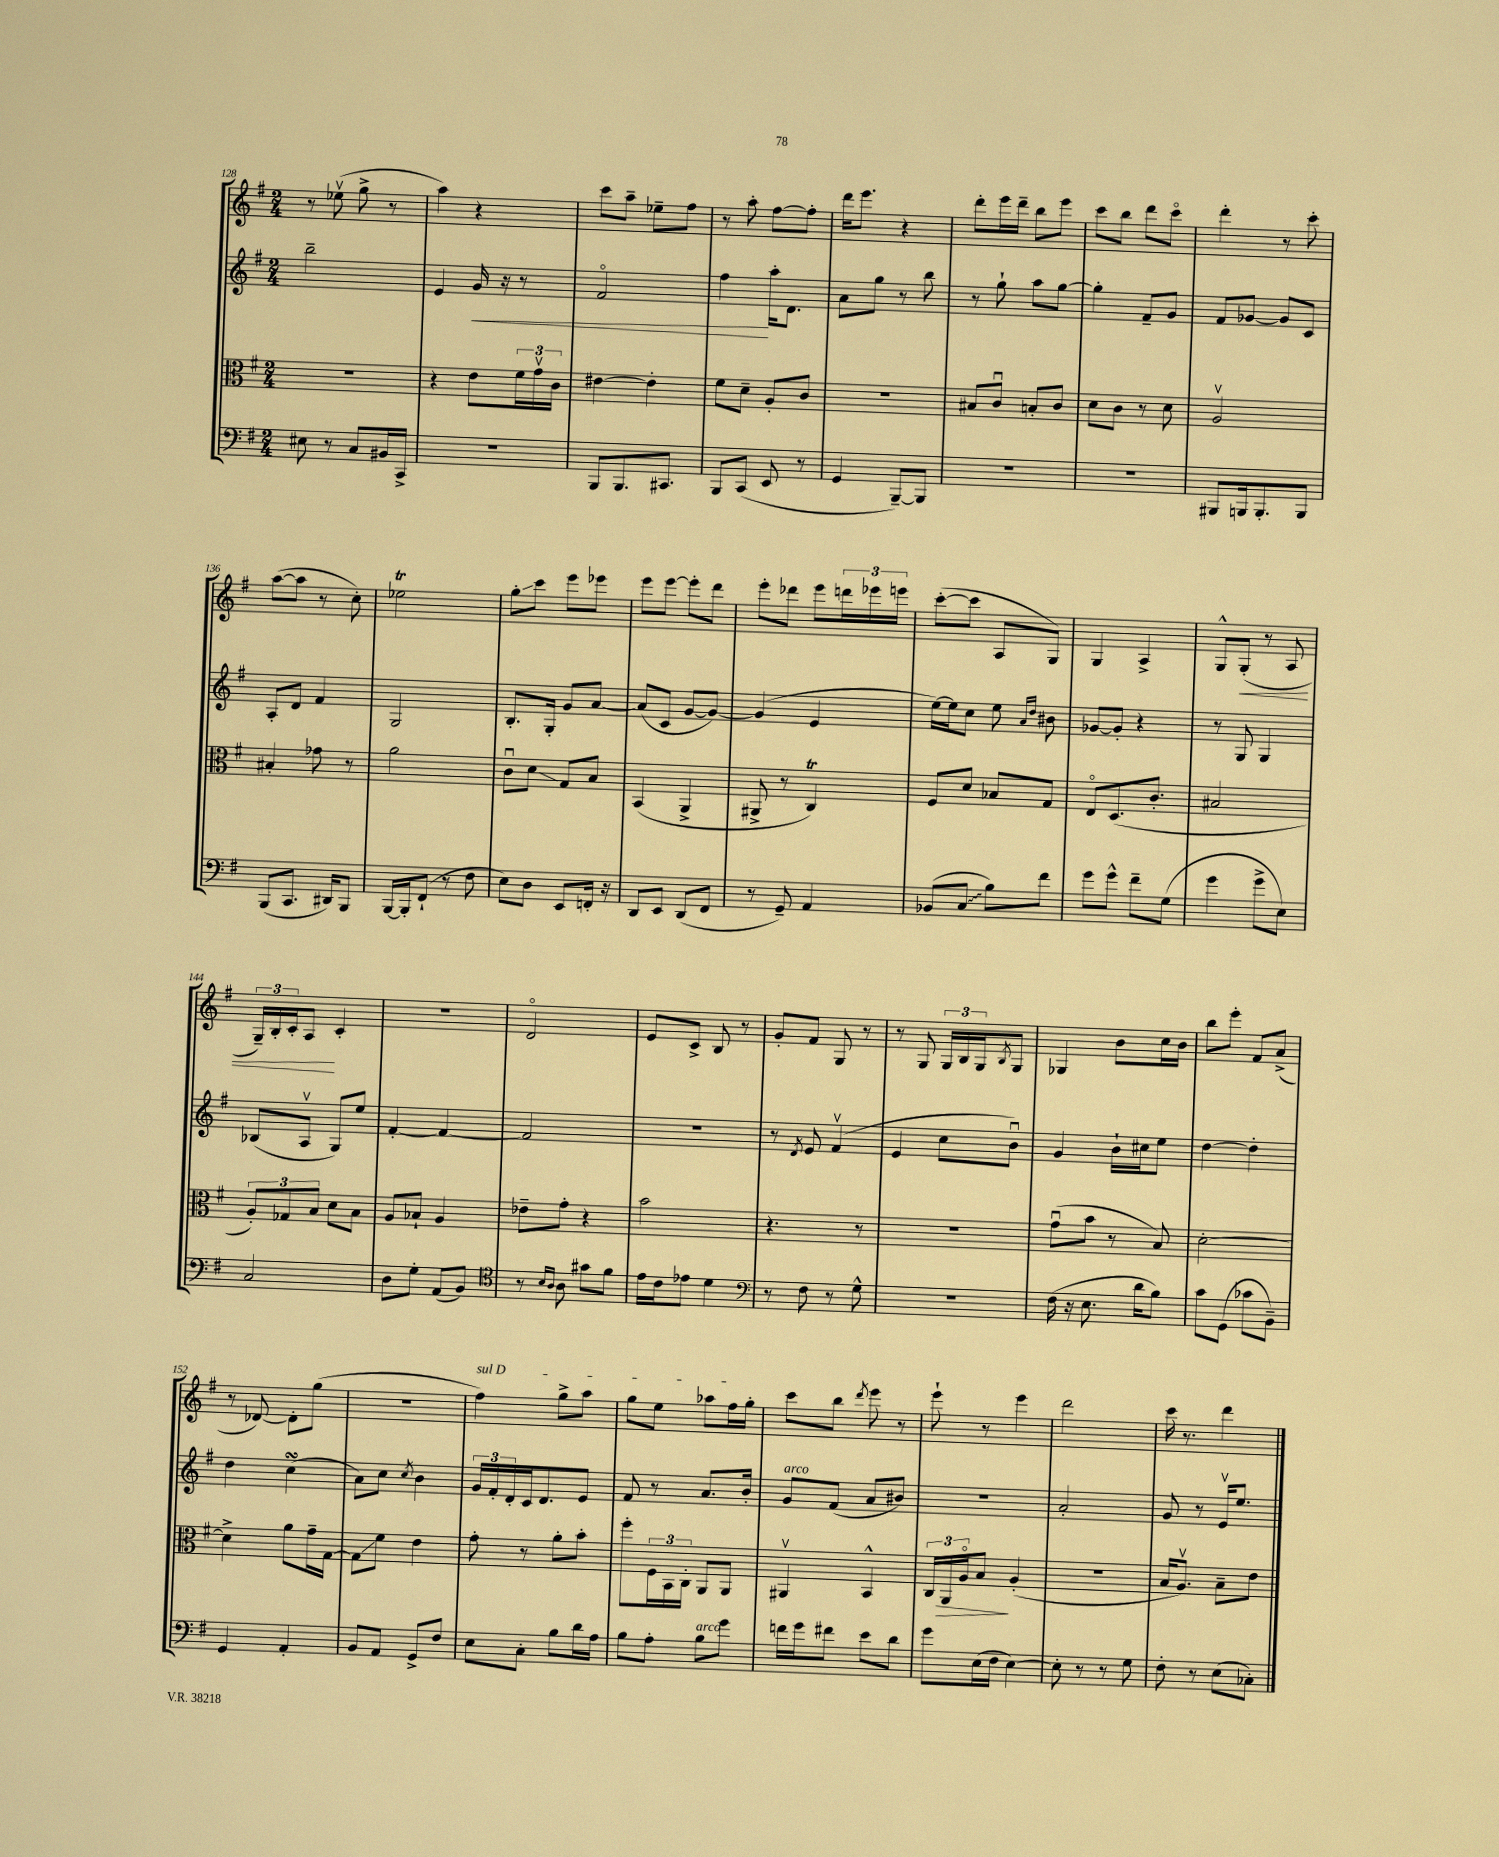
<<
\new StaffGroup <<
\new Staff = "s0" {
    \clef treble \key g \major \numericTimeSignature \time 2/4
    r8 ees''8\upbow( g''8-> r8 |
    a''4) r4 |
    c'''8 a''8-- ees''8-- fis''8 |
    r8 a''8-. fis''8~ fis''8-. |
    d'''16 e'''8. r4 |
    d'''8-. e'''16 d'''16-- b''8 e'''8 |
    c'''8 b''8 d'''8 c'''8\flageolet |
    d'''4-. r8 c'''8-. |
    a''8~( a''8 r8 c''8-.) |
    ees''2\trill |
    g''8-.\glissando c'''8 e'''8 ees'''8 |
    e'''8 e'''8~ e'''8-. d'''8 |
    e'''8-. des'''8 e'''8 \tuplet 3/2 { d'''16 ees'''16 e'''16 } |
    c'''8~-.( c'''8 a8 g8) |
    g4 a4-> |
    g8-^ g8-.\<( r8 a8 |
    \tuplet 3/2 { g16--) b16-. c'16-. } a8\! c'4-. |
    r2 |
    d'2\flageolet |
    e'8 c'8-> b8 r8 |
    g'8-. fis'8 g8 r8 |
    r8 g8 \tuplet 3/2 { g16 b16 g16 } \acciaccatura { b8 } g8 |
    ges4 b'8 c''16 b'16 |
    b''8 e'''8-. fis'8 a'8->( |
    r8 des'8~) des'8-. g''8( |
    r2 |
    \once \override TextSpanner.bound-details.left.text = \markup { \italic "sul D" } fis''4\startTextSpan) g''8-> a''8 |
    g''8 e''8 aes''8 fis''16 g''16-.\stopTextSpan |
    c'''8 b''8 \acciaccatura { d'''8 } e'''8 r8 |
    e'''8-! r8 e'''4 |
    d'''2 |
    c'''16 r8. d'''4 \bar "|." |
}
\new Staff = "s1" {
    \clef treble \key g \major \numericTimeSignature \time 2/4
    b''2-- |
    e'4 g'16\< r16 r8 |
    fis'2\flageolet |
    fis''4\! a''16-. d'8. |
    a'8 g''8 r8 b''8 |
    r8 g''8-! a''8 g''8~ |
    g''4-. fis'8-- g'8 |
    fis'8 ges'8~ ges'8 c'8 |
    a8-. d'8 fis'4 |
    g2 |
    b8.-. g16-. g'8 a'8~ |
    a'8( c'8 g'8~ g'8~) |
    g'4( e'4 |
    e''16~) e''16 c''8 e''8 \grace { a'16 d''16 } bis'8 |
    ges'8~ ges'8-. r4 |
    r8 g8 g4 |
    bes8( a8\upbow g8) e''8 |
    fis'4~-. fis'4~ |
    fis'2 |
    r2 |
    r8 \acciaccatura { d'8 } e'8 fis'4\upbow( |
    e'4 c''8 b'8\downbow) |
    g'4 b'16-! cis''16 e''8 |
    d''4~ d''4-. |
    d''4 c''4\turn( |
    a'8) c''8 \acciaccatura { c''8 } b'4 |
    \tuplet 3/2 { g'16 fis'16-. d'16-. } c'16 d'8. e'8 |
    fis'8 r8 a'8. b'16-. |
    g'8^\markup { \italic "arco" } fis'8( a'8 bis'8) |
    r2 |
    a'2-. |
    g'8 r8 e'16\upbow e''8. \bar "|." |
}
\new Staff = "s2" {
    \clef alto \key g \major \numericTimeSignature \time 2/4
    r2 |
    r4 e'8 \tuplet 3/2 { fis'16 g'16\upbow c'16 } |
    eis'4~ eis'4-. |
    fis'8 d'8-- a8-. c'8 |
    R2 |
    bis8 c'8\downbow b8-. c'8 |
    d'8 c'8 r8 d'8 |
    a2\upbow |
    bis4-. ges'8 r8 |
    a'2 |
    c'8\downbow d'8\glissando g8 b8 |
    b,4( a,4-> |
    ais,8-> r8 c4\trill) |
    fis8 d'8 bes8 g8 |
    e8\flageolet d8.( c'8.-. |
    bis2 |
    \tuplet 3/2 { a8-.) ges8 b8 } d'8 b8 |
    a8 bes8-! a4 |
    ees'8-- g'8-. r4 |
    b'2 |
    r4. r8 |
    R2 |
    g'8\downbow( b'8 r8 b8) |
    d'2~-. |
    d'4-> a'8 g'16-- g16~ |
    g8\glissando fis'8 e'4 |
    g'8-. r8 a'8-. b'8-. |
    fis''8-. \tuplet 3/2 { fis16 b,16 c16-. } a,8 a,8 |
    ais,4\upbow b,4-^ |
    \tuplet 3/2 { c16 a,16\> a16\flageolet } b8\! a4-.( |
    R2 |
    b16 a8.\upbow) b8-- e'8 \bar "|." |
}
\new Staff = "s3" {
    \clef bass \key g \major \numericTimeSignature \time 2/4
    eis8 r8 c8 bis,16 c,16-> |
    R2 |
    b,,8 b,,8. cis,8. |
    b,,8 c,8( e,8 r8 |
    g,4 b,,8~--) b,,8 |
    R2 |
    R2 |
    bis,,8 b,,16 b,,8.-. b,,8 |
    b,,8( c,8. dis,16) b,,8 |
    b,,16~ b,,16-. fis,8-!( r8 fis8 |
    e8) d8 e,8 f,16-. r16 |
    d,8 e,8 d,8( fis,8 |
    r8 g,8--) a,4 |
    bes,8( \once \override Glissando.style = #'zigzag c8\glissando b8) fis'8 |
    g'8 g'8-^ fis'8-- g8( |
    g'4 g'8-> e8) |
    c2 |
    d8 g8-. a,8( b,8) |
    \clef tenor r8 \grace { b16 a16 } a8 gis'8 fis'8 |
    e'16 c'16 ees'8 d'4 |
    \clef bass r8 fis8 r8 g8-^ |
    r2 |
    fis16( r16 e8. d'16 b8) |
    c'8 g,8( ces'8 b,8--) |
    g,4 a,4-. |
    b,8 a,8 g,8-> fis8 |
    e8 c8-. b8 d'16 a16 |
    b8 a8-. b8^\markup { \italic "arco" } g'8 |
    f'16 g'16 fis'8 e'8 d'8 |
    g'8 e16( fis16 e4~) |
    e8-. r8 r8 g8 |
    fis8-. r8 e8( ces8-.) \bar "|." |
}
>>
>>
\layout { \context { \Score currentBarNumber = #128 } }
